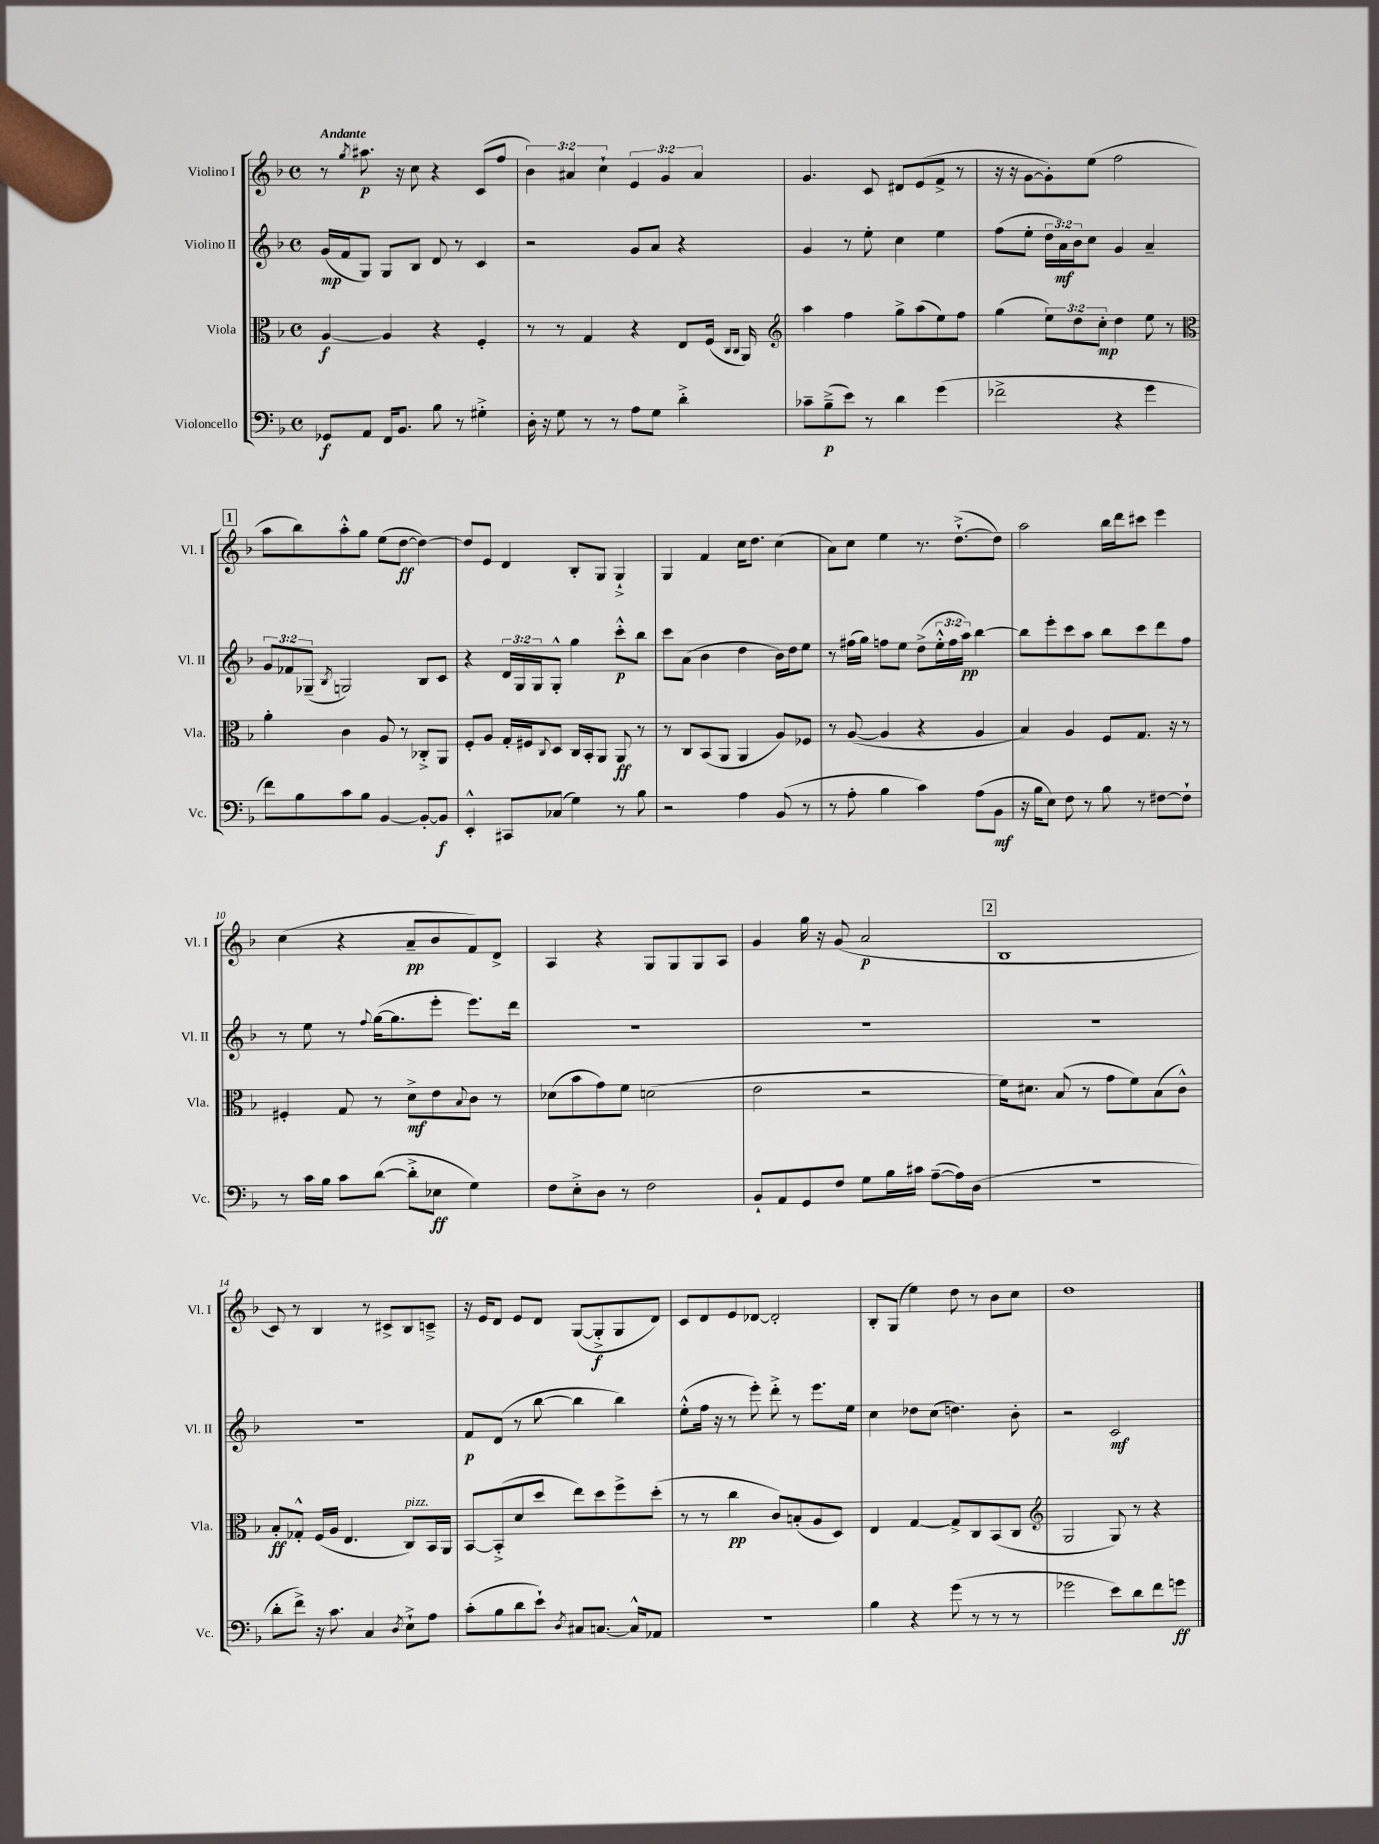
<<
\new StaffGroup <<
\new Staff = "s0" \with { instrumentName = "Violino I" shortInstrumentName = "Vl. I" } {
    \clef treble \key f \major \defaultTimeSignature \time 4/4 \override Staff.TupletNumber.text = #tuplet-number::calc-fraction-text \tempo "Andante"
    r8 \acciaccatura { g''8 } ais''8.\p r16 c''8 r4 c'8( f''8 |
    \tuplet 3/2 { bes'4) ais'4 c''4-! } \tuplet 3/2 { e'4 g'4 ais'4 } |
    g'4. c'8 dis'8 e'8( f'8-> r8 |
    r16 r16 g'8~ g'8-.) e''8( f''2 |
    \mark \markup { \box "1" } a''8 bes''8) a''8-.-^ g''8 e''8( d''8~\ff d''4~) |
    d''8 e'8 d'4 bes8-. g8 g4-!-> |
    g4 f'4 c''16 d''8. c''4( |
    a'8) c''8 e''4 r8. d''8.~-!->( d''8) |
    a''2 bes''16 d'''16 cis'''8 e'''4 |
    c''4( r4 a'8--\pp bes'8 f'8) d'8-> |
    a4 r4 g8 g8 g8 a8 |
    g'4 g''16 r16 g'8( a'2\p |
    \mark \markup { \box "2" } bes1 |
    c'8) r8 bes4 r8 cis'8-> bes8 c'8---> |
    r16 e'16 d'8 e'8 d'8 g8~( g8-.->\f g8 d'8) |
    c'8 d'8 e'8 des'8~ des'2-. |
    bes8-. g8( e''4) d''8 r8 bes'8 c''8 |
    d''1 \bar "|." |
}
\new Staff = "s1" \with { instrumentName = "Violino II" shortInstrumentName = "Vl. II" } {
    \clef treble \key f \major \defaultTimeSignature \time 4/4 \override Staff.TupletNumber.text = #tuplet-number::calc-fraction-text
    g'16\mp( f'16 g8) g8 bes8 d'8 r8 c'4 |
    r2 g'8 a'8 r4 |
    g'4 r8 e''8-. c''4 e''4 |
    f''8( e''8-. \tuplet 3/2 { d''16 a'16\mf) bes'16 } c''8 g'4 a'4-- |
    \mark \markup { \box "1" } \tuplet 3/2 { g'8 fes'8 ges8--( } \acciaccatura { bes8 } g2) bes8 c'8 |
    r4 \tuplet 3/2 { d'16 g16 g16 } g8-.-^ g''4 c'''8-.-^\p bes''8 |
    c'''8 a'8( bes'4 d''4 bes'16) d''16 e''8 |
    r8 fis''16( g''16) f''8 e''8 d''8->( \tuplet 3/2 { e''16-.-^ f''16 a''16\pp) } bes''4~ |
    bes''8 e'''8-. c'''8 a''8 bes''8 c'''8 d'''8 f''8 |
    r8 e''8 r8 \appoggiatura { f''8 } g''16~( g''8. e'''8-. e'''8.) d'''16 |
    R1 |
    R1 |
    \mark \markup { \box "2" } R1 |
    R1 |
    f'8\p d'8( r8 bes''8~ bes''4 bes''4) |
    e''8-.-^( f''16 r16 r8 e'''8-.) d'''8-.-> r8 e'''8. e''16 |
    c''4 des''8 c''8( d''4.) bes'8-. |
    r2 c'2\mf \bar "|." |
}
\new Staff = "s2" \with { instrumentName = "Viola" shortInstrumentName = "Vla." } {
    \clef alto \key f \major \defaultTimeSignature \time 4/4 \override Staff.TupletNumber.text = #tuplet-number::calc-fraction-text
    a4~\f a4 r4 f4-. |
    r8 r8 g4 r4 e8 f16( \grace { c16 c16 } a,16) |
    \clef treble a''4 f''4 g''8-> a''8( e''8) f''8 |
    g''4( \tuplet 3/2 { e''8) d''8 c''8-.\mp } d''4 e''8 r8 |
    \mark \markup { \box "1" } \clef alto a'4-. c'4 a8 r8 ces8-.-> a,8 |
    f8-. a8 g16-. fis16 \appoggiatura { c8 } d8 c16 bes,16-. a,8 a,8\ff r8 |
    r8 c8 bes,8( a,8 a,4 a8) fes8 |
    r8 a8~( a4 r4 a4 |
    bes4) a4 f8 g8. r16 r8 |
    fis4-. g8 r8 d'8->\mf e'8 \appoggiatura { bes8 } c'8 r8 |
    des'8( bes'8 g'8) f'8 d'2( |
    e'2 r2 |
    \mark \markup { \box "2" } f'16) dis'8. bes8( r8 g'8 f'8) bes8( c'8-^) |
    bes8-.\ff ges8-.-^ f16( a16 e4. c8^\markup { \italic "pizz." }) bes,16 a,16 |
    bes,8~ bes,8-.->( d'8 d''8 e''8) d''8 f''8-> d''8-.( |
    r8 r8 c''4\pp c'8) b8-.( a8 d8) |
    e4 g4~ g8-> c8 bes,8( c8 |
    \clef treble g2 g8) r8 r4 \bar "|." |
}
\new Staff = "s3" \with { instrumentName = "Violoncello" shortInstrumentName = "Vc." } {
    \clef bass \key f \major \defaultTimeSignature \time 4/4
    ges,8\f a,8 f,16 bes,8. bes8 r8 gis4-.-> |
    d16-. r16 g8 r8 r8 a8 g8 d'4-.-> |
    ces'8-- bes8--->\p( e'8) r8 d'4 g'4( |
    fes'2-> r4 g'4 |
    \mark \markup { \box "1" } f'8) bes8 c'8 bes8 bes,4~ bes,8~-. bes,8\f |
    e,4-.-^ cis,8 ces8( g4) r8 bes8 |
    r2 a4 bes,8( r8 |
    r8 a8-. bes4 c'4) a8( bes,8\mf |
    r16 bes16 e8) f8 r8 bes8 r8 fis8~ fis8-! |
    r8 c'16 bes16 c'8 d'8~( d'8-.-> ees8\ff g4) |
    f8 e8-.-> d8 r8 f2 |
    bes,8-! a,8 g,8 f8 g8 bes16 cis'16 a8~--( a16) d16( |
    \mark \markup { \box "2" } R1 |
    d'8-. f'8->) r16 c'8. c4 \acciaccatura { d8 } e8-!-> a8 |
    c'8-.( bes8 d'8 e'8-!) \acciaccatura { d8 } cis8 c8.~ c16-^ aes,8 |
    R1 |
    bes4 r4 g'8( r8 r8 r8 |
    ges'2 e'8) d'8 f'8 g'8\ff \bar "|." |
}
>>
>>
